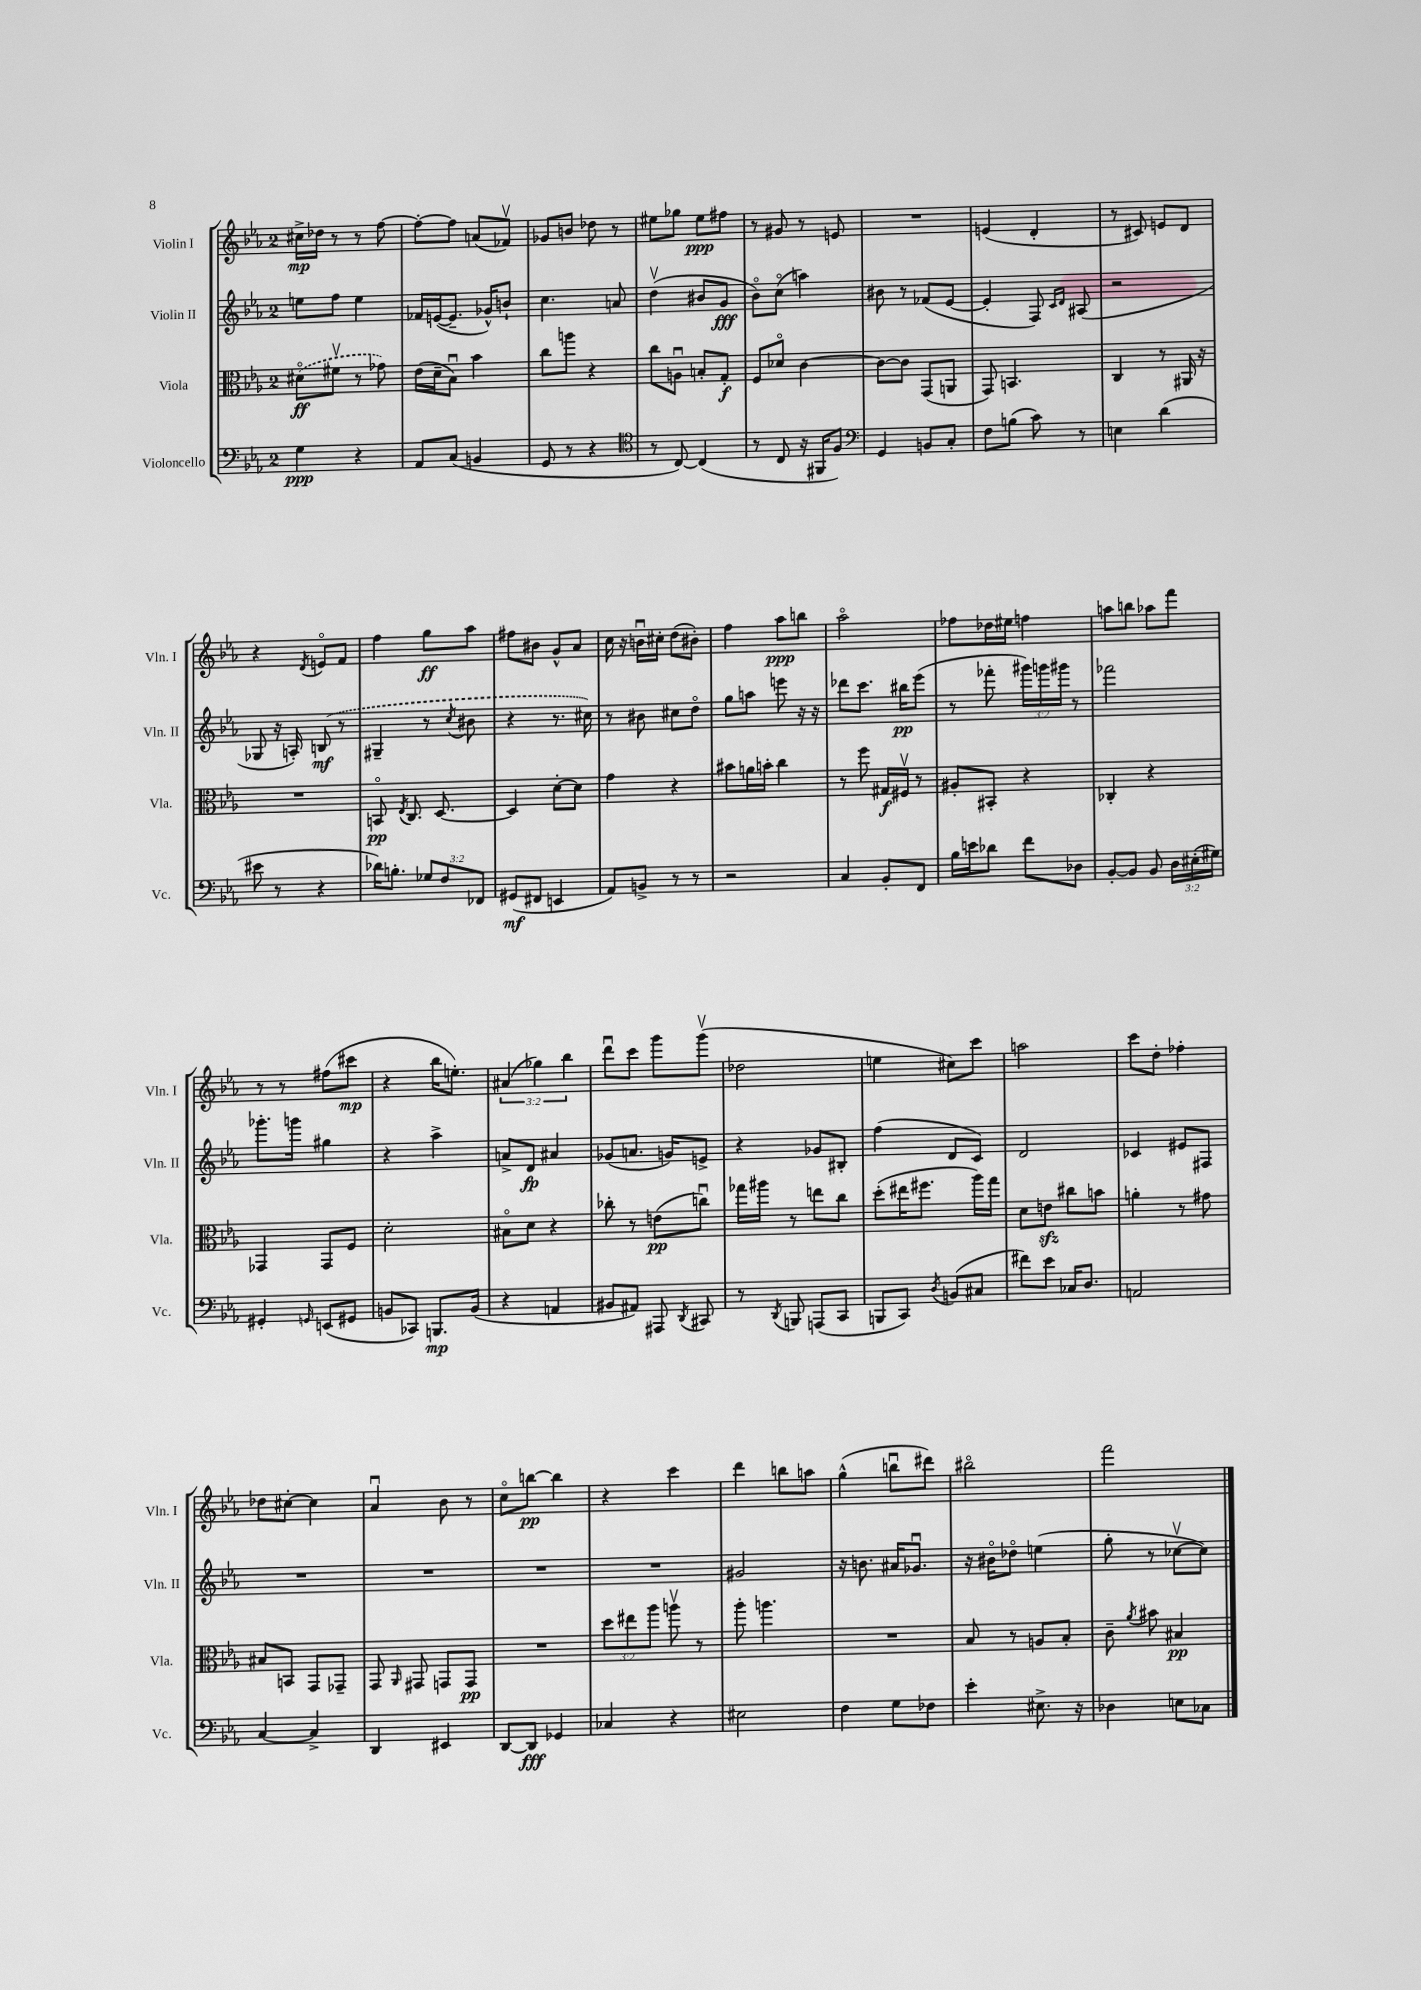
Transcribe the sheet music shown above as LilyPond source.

<<
\new StaffGroup <<
\new Staff = "s0" \with { instrumentName = "Violin I" shortInstrumentName = "Vln. I" } {
    \clef treble \key ees \major \once \override Staff.TimeSignature.style = #'single-digit \time 2/4 \override Staff.TupletNumber.text = #tuplet-number::calc-fraction-text
    \autoBeamOff cis''16[->\mp des''16] r8 r8 f''8~ |
    f''8[~-. f''8] a'8[( fes'8]\upbow) |
    ges'8[ b'8] des''8 r8 |
    eis''8[ ges''8] eis''8[\ppp fis''8] |
    r8 gis'8 r8 e'8 |
    R2 |
    e'4( d'4-. |
    r8 cis'8) e'8[ d'8] |
    r4 \acciaccatura { d'8 } e'8[\flageolet f'8] |
    f''4 g''8[\ff aes''8] |
    fis''8[ bis'8] g'8[-^ aes'8] |
    c''16 r16 b'16[\downbow cis''16]-. d''8[( bis'8]-.) |
    f''4 aes''8[\ppp b''8] |
    aes''2\flageolet |
    fes''8[ des''16 eis''16] f''4 |
    a''8[ b''8] aes''8[ f'''8] |
    r8 r8 fis''8[( cis'''8]\mp |
    r4 bes''16[ e''8.]-.) |
    \tuplet 3/2 { ais'4( ges''4) bes''4 } |
    d'''8[\downbow c'''8] g'''8[ g'''8]\upbow( |
    des''2 |
    e''4 cis''8[) c'''8] |
    a''2 |
    c'''8[ d''8]-. fes''4-. |
    des''8[ cis''8]~-. cis''4 |
    aes'4\downbow bes'8 r8 |
    c''8[\flageolet b''8]~\pp b''4 |
    r4 c'''4 |
    d'''4 b''8[ a''8] |
    g''4-^( b''8[\downbow dis'''8]) |
    bis''2\flageolet |
    f'''2 \bar "|." |
}
\new Staff = "s1" \with { instrumentName = "Violin II" shortInstrumentName = "Vln. II" } {
    \clef treble \key ees \major \once \override Staff.TimeSignature.style = #'single-digit \time 2/4 \override Staff.TupletNumber.text = #tuplet-number::calc-fraction-text
    \autoBeamOff e''8[ f''8] e''4 |
    fes'16[ e'16~( e'8.]-- ges'16[-^) b'8]-! |
    c''4. a'8 |
    d''4\upbow( bis'8[ g'8]\fff |
    bes'8[\flageolet) c''8]\flageolet( a''4) |
    bis'8 r8 fes'8[( ees'8]~ |
    ees'4-. f8) \grace { c'16[ d'16] } ais8( |
    r2 |
    ges8 r16 a16-.) \once \slurDashed b8\mf( r8 |
    gis4-- r8 \acciaccatura { c''8 } bis'8 |
    r4 r8. cis''16) |
    r8 bis'8 cis''8[ d''8]\flageolet |
    g''8[ a''8] e'''8 r16 r16 |
    des'''8[ c'''8.] bis''16[\pp ees'''8]( |
    r8 fes'''8-. \tuplet 3/2 { gis'''16[) g'''16 gis'''16] } r8 |
    fes'''2 |
    ges'''8.[-. g'''16] gis''4 |
    r4 aes''4-> |
    a'8[-> d'8]\fp ais'4 |
    ges'8[( a'8.] g'16[) e'8]-> |
    r4 ges'8[ bis8]-. |
    f''4( d'8[ c'8]) |
    d'2 |
    ces'4 eis'8[ fis8] |
    R2 |
    R2 |
    R2 |
    R2 |
    gis'2 |
    r16 b'8. ais'16[ ges'8.]\downbow |
    r16 bis'16[\flageolet des''8]\flageolet e''4( |
    g''8-. r8 ces''8[~\upbow ces''8]) \bar "|." |
}
\new Staff = "s2" \with { instrumentName = "Viola" shortInstrumentName = "Vla." } {
    \clef alto \key ees \major \once \override Staff.TimeSignature.style = #'single-digit \time 2/4 \override Staff.TupletNumber.text = #tuplet-number::calc-fraction-text
    \autoBeamOff \once \slurDashed dis'8[\flageolet\ff( fis'8]\upbow r8 ges'8) |
    ees'16[( d'16-- bes8]\downbow) bes'4 |
    c''8[ a''8] r4 |
    c''8[ a8]\downbow b8[-. g8]-.\f |
    f8[ des'8]\flageolet c'4~ |
    c'8[~ c'8] g,8[( a,8] |
    g,8) b,4. |
    c4 r8 ais,16 r16 |
    R2 |
    b,8\flageolet\pp \acciaccatura { ees8 } c8. d8.~ |
    d4 d'8[~-. d'8] |
    g'4 r4 |
    bis'8[ a'16 b'16]-. c''4 |
    r8 f''8 gis16[\f fis16]\upbow r8 |
    ais8[-. bis,8]-. r4 |
    ces4-. r4 |
    ges,4 ges,8[ f8] |
    d'2-. |
    bis8[\flageolet d'8] r4 |
    ces''8-. r8 e'8[\pp( c''8]\downbow) |
    ges''16[ ais''16] r8 e''8[ c''8] |
    d''8[-.( eis''16 fis''8.] aes''16[) g''16] |
    d'8[ e'8]\sfz cis''8[ b'8] |
    a'4-. r8 gis'8 |
    bis8[ b,8] g,8[ ges,8]-- |
    g,8 \grace { aes,16 } gis,8 g,8[ g,8]\pp |
    R2 |
    \tuplet 3/2 { d''8[ eis''8 aes''8] } a''8\upbow r8 |
    aes''8-. a''4. |
    R2 |
    bes8 r8 a8[ bes8]-. |
    c'8-- \acciaccatura { aes'8 } bis'8 bis4\pp \bar "|." |
}
\new Staff = "s3" \with { instrumentName = "Violoncello" shortInstrumentName = "Vc." } {
    \clef bass \key ees \major \once \override Staff.TimeSignature.style = #'single-digit \time 2/4 \override Staff.TupletNumber.text = #tuplet-number::calc-fraction-text
    \autoBeamOff g4\ppp r4 |
    aes,8[ c8]( b,4 |
    g,8 r8 r4 |
    \clef tenor r8 c8~) c4( |
    r8 c8 r16 fis,16[ f8]) |
    \clef bass g,4 b,8[ c8]-. |
    f8[ b8]( c'8) r8 |
    e4 d'4( |
    eis'8 r8 r4 |
    des'16[) b8.]-. \tuplet 3/2 { ges8[ f8 fes,8] } |
    gis,8[\mf( fis,8] e,4 |
    aes,8[) b,8]-> r8 r8 |
    r2 |
    c4 bes,8[-. f,8] |
    bes16[ e'16 des'8] f'8[ des8] |
    bes,8[~-. bes,8] bes,8 \tuplet 3/2 { d16[ eis16-.( gis16]) } |
    gis,4-. \grace { g,16 } e,8[( gis,8] |
    b,8[ ces,8]) b,,8.[\mp b,16]( |
    r4 a,4 |
    bis,8[ ais,8]) ais,,8 \acciaccatura { d,8 } cis,8 |
    r8 \acciaccatura { d,8 } b,,8 a,,8[( c,8] |
    b,,8[ c,8]) \acciaccatura { d8 } b,8[( cis8] |
    fis'8[) ees'8] ces16[ d8.] |
    a,2 |
    c4~ c4-> |
    d,4 eis,4 |
    d,8[~ d,8]\fff ges,4 |
    ces4 r4 |
    eis2 |
    f4 g8[ fes8] |
    ees'4-. eis8.-> r16 |
    des4 e8[ ces8] \bar "|." |
}
>>
>>
\layout { \context { \Score \remove "Bar_number_engraver" } }
